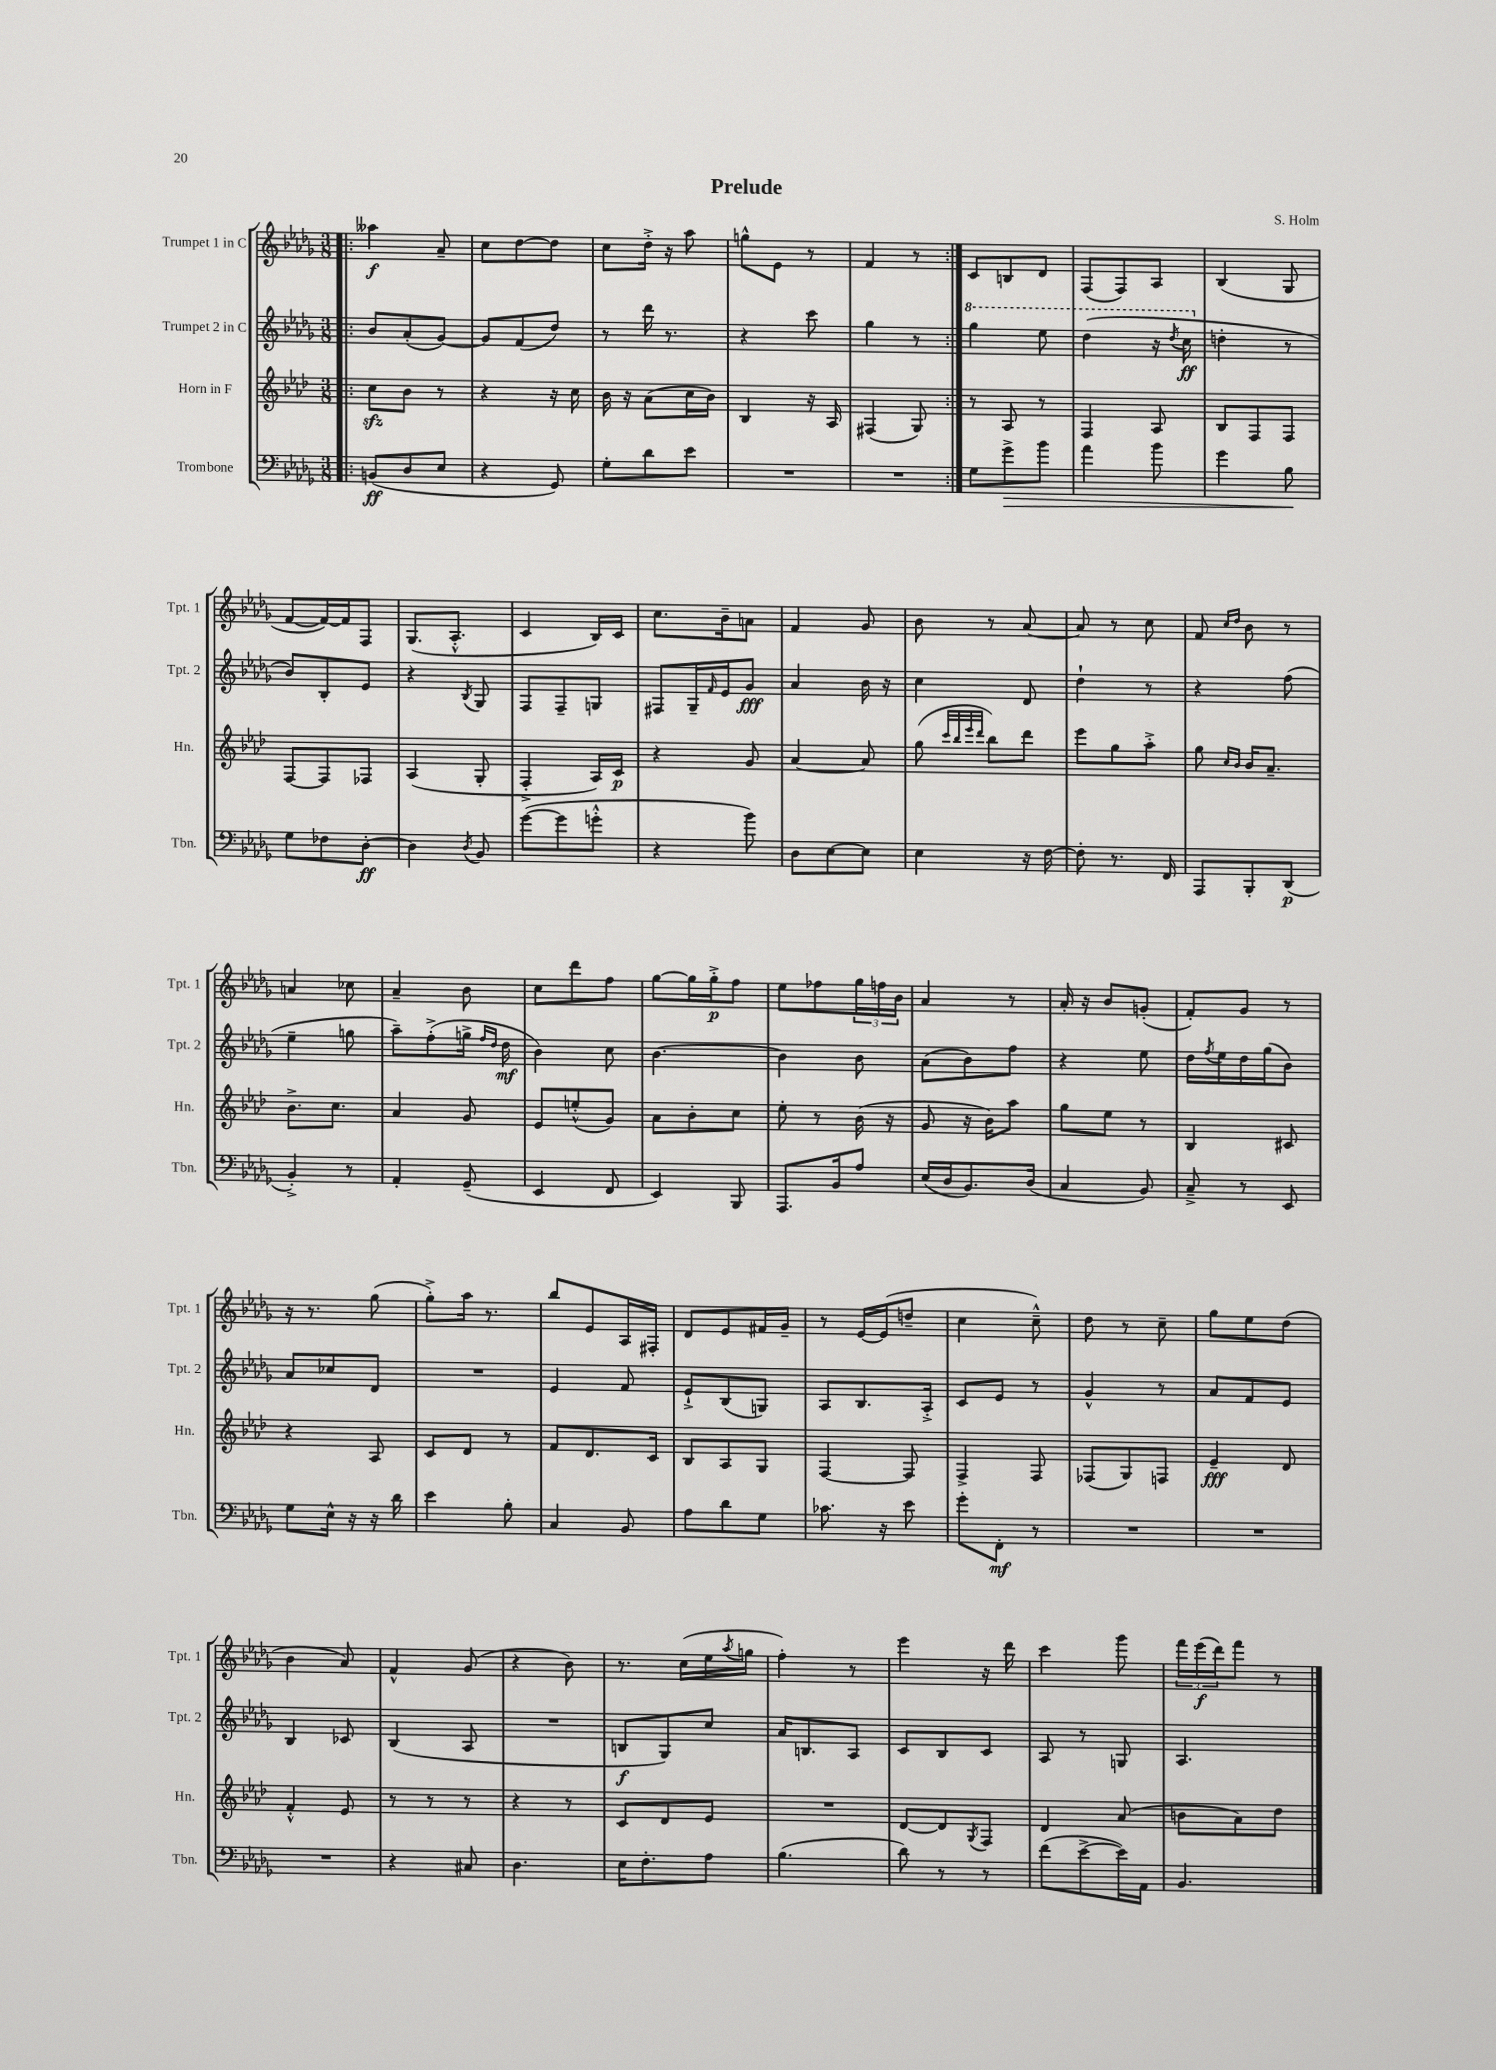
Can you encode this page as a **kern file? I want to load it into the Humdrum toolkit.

**kern	**kern	**kern	**kern
*staff4	*staff3	*staff2	*staff1
*clefF4	*clefG2	*clefG2	*clefG2
*k[b-e-a-d-g-]	*k[b-e-a-d-]	*k[b-e-a-d-g-]	*k[b-e-a-d-g-]
*M3/8	*M3/8	*M3/8	*M3/8
=!|:	=!|:	=!|:	=!|:
(8BB/L	8cc\L	8b-/L	4aa--\
8D-/	8b-\J	(8a-'/	.
8E-/J	8r	[8g-/J)	8a-~/
=	=	=	=
4r	4r	8g-/]L	8cc\L
.	.	(8f/	[8dd-\
8GG-/)	16r	8dd-/J)	8dd-\]J
.	16cc\	.	.
=	=	=	=
8G-'\L	16b-\	8r	8cc\L
.	16r	.	.
8d-\	(8a-\L	16ddd-\	16dd-'^\Jk
.	.	8.r	16r
8e-\J	16cc\L	.	8aa-\
.	16b-\JJ)	.	.
=	=	=	=
4.r	4B-/	4r	8gg^^\L
.	.	.	8e-\J
.	16r	8ccc\	8r
.	16A-/	.	.
=	=	=	=
4.r	(4F#/	4gg-\	4f/
.	8G/)	8r	8r
=:|!	=:|!	=:|!	=:|!
8G-\L	8r	4ggg-\	8c/L
8g-^\	8A-/	.	8B/
8b-\J	8r	8eee-\	8d-/J
=	=	=	=
4a-\	4F/	(4ddd-\	(8F/L
.	.	.	8F/)
8b-\	8A-/	16r	8A-/J
.	.	8qddd-/	.
.	.	16ccc\	.
=	=	=	=
4g-\	8B-/L	4dd'\	(4B-/
.	8F/	.	.
8B-\	8F/J	8r	8G-/
=	=	=	=
8G-\L	[8F/L	8b-/L)	[8f/L
8F-\	8F/]	8B-'/	16f/_L)
.	.	.	16f/]J
[8D-'\J	8F-/J	8e-/J	8F/J
=	=	=	=
4D-\]	(4A-/	4r	(8.G-/L
.	.	.	8.A-'^^/J
8qD-/	.	8qB-/	.
8BB-/	8G'/	8G-/	.
=	=	=	=
([8g-\L	4F'^/	8F/L	4c/
8g-\]	.	8F~/	.
8g'^^\J	16A-/LL)	8G/J	16B-/LL)
.	16c/JJ	.	16c/JJ
=	=	=	=
4r	4r	8F#/L	8.cc\L
.	.	16G-~/L	.
.	.	16qqf/	.
.	.	16e-/J	16b-~\k
8b-\)	8g/	8g-/J	8a\J
=	=	=	=
8D-\L	[4a-/	4a-/	4f/
[8E-\	.	.	.
8E-\]J	8a-/]	16b-\	8g-/
.	.	16r	.
=	=	=	=
4E-\	(8gg\	4cc\	8b-\
.	32qqccc/LLL	.	.
.	32qqbb-/	.	.
.	32qqeee-/	.	.
.	32qqddd-/JJJ	.	.
.	8bb-\L)	.	8r
16r	8ddd-\J	8d-/	[8a-/
[16F\	.	.	.
=	=	=	=
8F'\]	8eee-\L	4dd-`\	8a-/]
8.r	8gg\	.	8r
.	8aa-'^\J	8r	8cc\
16FF/	.	.	.
=	=	=	=
8AAA-/L	8gg\	4r	8f/
.	16qqcc/LL	.	16qqcc/LL
.	16qqb-/JJ	.	16qqdd-/JJ
8BBB-'/	16b-/LK	.	8b-\
.	8.a-~/J	.	.
(8DD-/J	.	(8ff\	8r
=	=	=	=
4BB-'^/)	8.b-^\L	4ee-~\	4a/
.	8.cc\J	.	.
8r	.	8gg\	8cc-\
=	=	=	=
4AA-'/	4a-/	8aa-~\L)	4a-~/
.	.	(8ff'^\	.
(8GG-~/	8g/	16gg^\Jk	8b-\
.	.	16qqff/LL	.
.	.	16qqdd-/JJ	.
.	.	16dd-\	.
=	=	=	=
4EE-/	8e-/L	4b-\)	8cc\L
.	(8ee'^^/	.	8ddd-\
8FF/	8g/J)	8cc\	8ff\J
=	=	=	=
4EE-/)	8a-\L	[4.b-\	[8gg-\L
.	8b-'\	.	16gg-\]L
.	.	.	16gg-'^\J
8BBB-/	8cc\J	.	8ff\J
=	=	=	=
8.AAA-/L	8ee-'\	4b-\]	8ee-\L
.	8r	.	8ff-\
16BB-/k	.	.	.
8A-/J	(16b-\	8b-\	24gg-\L
.	.	.	24ff\
.	16r	.	.
.	.	.	24b-\JJ
=	=	=	=
(16E-/LL	8g/	(8a-\L	4a-/
16D-/J	.	.	.
8.BB-/)	16r	8b-\)	.
.	16b-\LK)	.	.
.	8aa-\J	8ff\J	8r
(16D-/Jk	.	.	.
=	=	=	=
4C/	8gg\L	4r	16a-'/
.	.	.	16r
.	8ee-\J	.	8b-/L
8BB-/)	8r	8ee-\	(8g'/J
=	=	=	=
8C~^/	4B-/	16dd-\LL	8f'/L)
.	.	8qff/	.
.	.	16ee-\	.
8r	.	16dd-\	8g-/J
.	.	(16gg-\J	.
8EE-/	8c#/	8b-\J)	8r
=	=	=	=
8G-\L	4r	8a-/L	16r
.	.	.	8.r
16E-^^\Jk	.	8cc-/	.
16r	.	.	.
16r	8A-/	8d-/J	(8gg-\
16d-\	.	.	.
=	=	=	=
4e-\	8c/L	4.r	8gg-'^\L)
.	8d-/J	.	16aa-\Jk
.	.	.	8.r
8B-'\	8r	.	.
=	=	=	=
4C/	8f/L	4e-/	8bb-/L
.	8.d-/	.	8e-/
8BB-/	.	8f/	16A-/L
.	16c/Jk	.	16F#'/JJ
=	=	=	=
8A-\L	8B-/L	8e-`^/L	8d-/L
8d-\	8A-/	(8B-/	8e-/
8G-\J	8G/J	8G/J)	16f#/L
.	.	.	16g-~/JJ
=	=	=	=
8.c-\	[4F/	8A-/L	8r
.	.	8.B-/	[16e-/LL
16r	.	.	(16e-/]J
8e-\	8F/]	.	8dd~/J
.	.	16A-'^/Jk	.
=	=	=	=
8g-'\L	4F^/	8c/L	4cc\
8FF'\J	.	8e-/J	.
8r	8F/	8r	8cc~^^\)
=	=	=	=
4.r	(8F-/L	4g-^^/	8dd-\
.	8G/)	.	8r
.	8F/J	8r	8cc~\
=	=	=	=
4.r	4e-~/	8a-/L	8gg-\L
.	.	8f/	8ee-\
.	8d-/	8e-/J	(8dd-\J
=	=	=	=
4.r	4f'^^/	4B-/	4b-\
.	8e-/	8c-/	8a-/)
=	=	=	=
4r	8r	(4B-/	4f^^/
.	8r	.	.
8C#/	8r	8A-/	(8g-/
=	=	=	=
4.D-\	4r	4.r	4r
.	8r	.	8b-\)
=	=	=	=
16E-\LK	8c/L	8B/L	8.r
8.F'\	.	.	.
.	8d-/	8G-/)	.
.	.	.	(16cc\LL
8A-\J	8e-/J	8cc/J	16ee-\
.	.	.	8qaa-/
.	.	.	16gg\JJ
=	=	=	=
(4.B-\	4.r	16a-/LK	4ff'\)
.	.	8.B/	.
.	.	8A-/J	8r
=	=	=	=
8d-\)	[8d-/L	8c/L	4eee-\
8r	8d-/]	8B-/	.
.	8qG/	.	.
8r	8F/J	8c/J	16r
.	.	.	16ddd-\
=	=	=	=
(8f\L	4d-/	8A-/	4ccc\
[8e-^\	.	8r	.
16e-\]L)	(8a-/	8G/	8ggg-\
16AA-\JJ	.	.	.
=	=	=	=
4.BB-/	8b\L	4.A-/	24fff\LL
.	.	.	(24eee-\
.	.	.	24ddd-\J)
.	8a-\)	.	8fff\J
.	8dd-\J	.	8r
==	==	==	==
*-	*-	*-	*-
